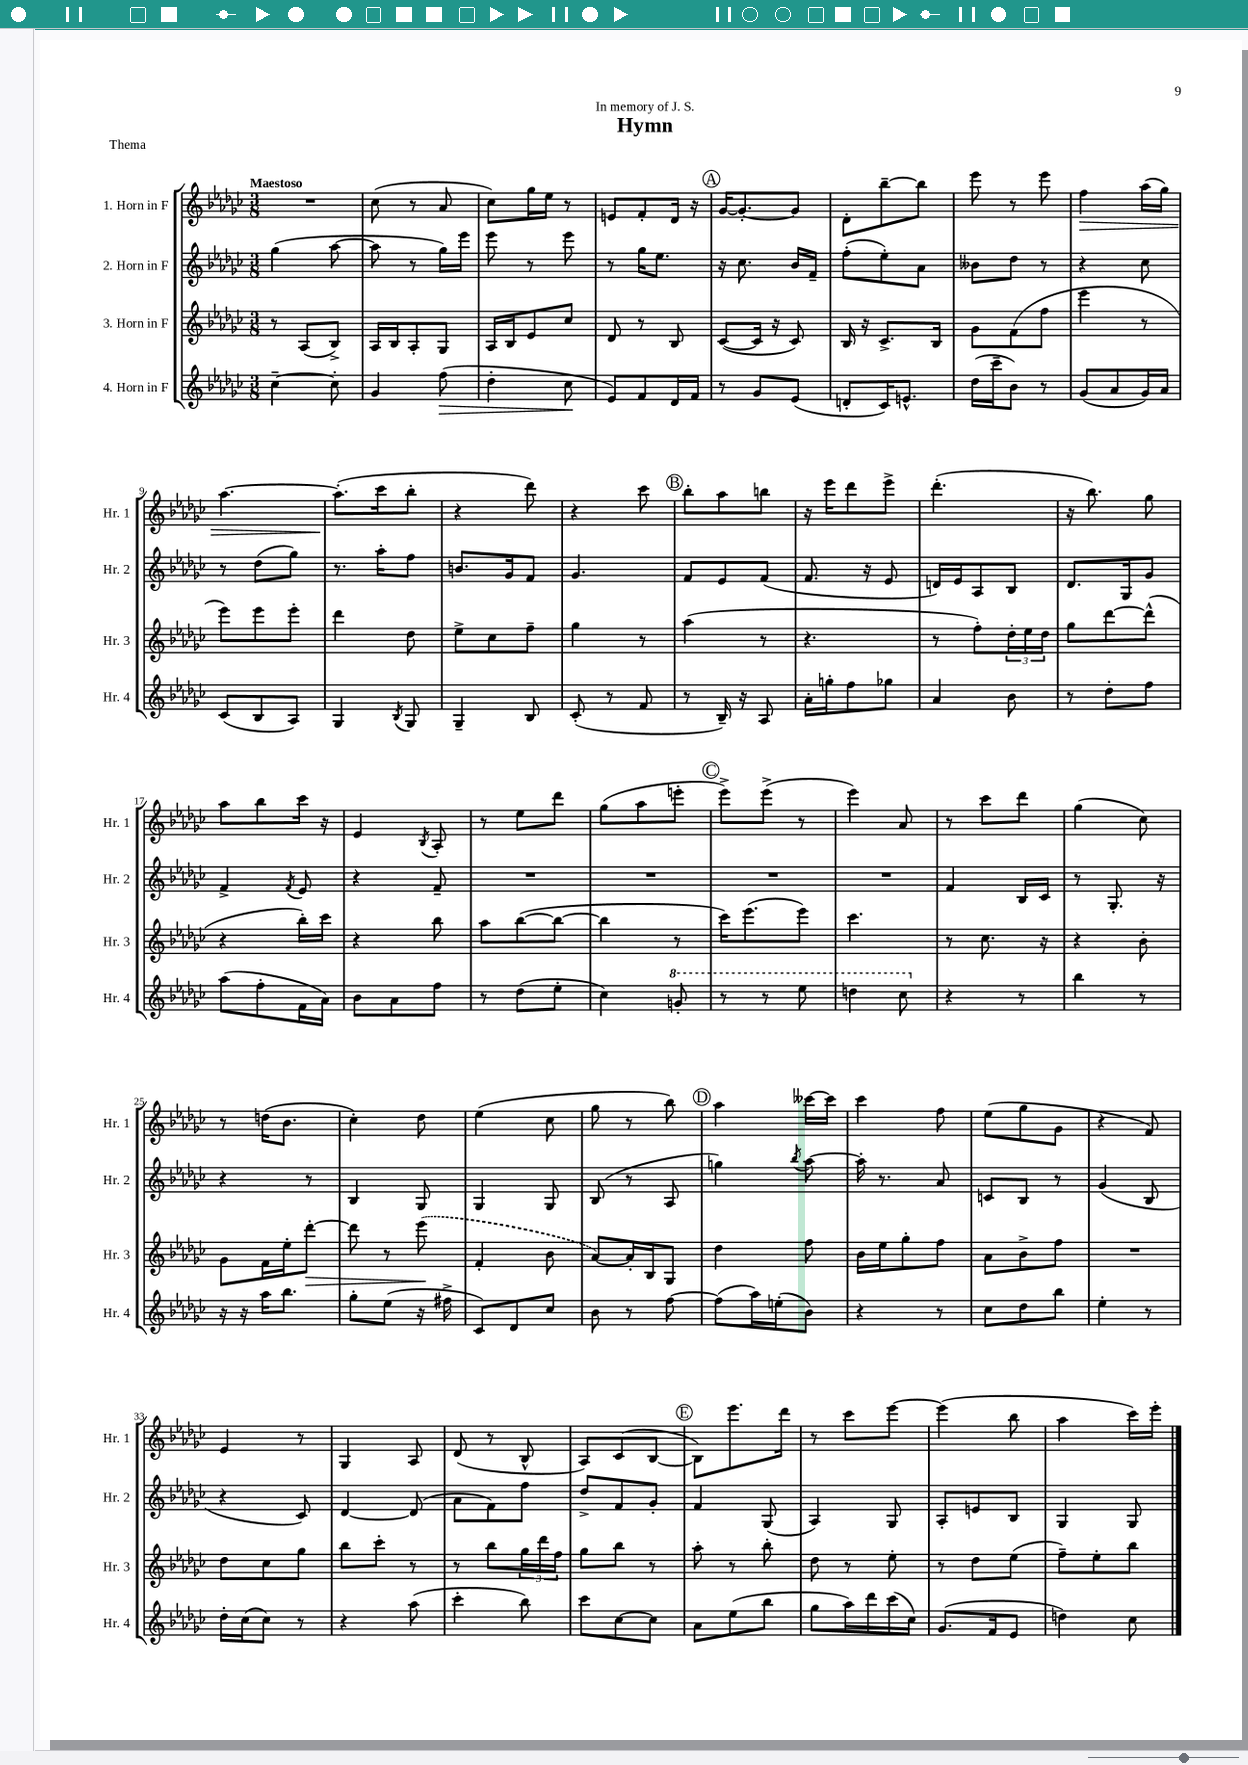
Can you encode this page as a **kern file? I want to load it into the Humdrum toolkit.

**kern	**kern	**kern	**kern
*staff4	*staff3	*staff2	*staff1
*clefG2	*clefG2	*clefG2	*clefG2
*k[b-e-a-d-g-c-]	*k[b-e-a-d-g-c-]	*k[b-e-a-d-g-c-]	*k[b-e-a-d-g-c-]
*M3/8	*M3/8	*M3/8	*M3/8
[4cc-~	8r	(4gg-	4.r
.	(8A-	.	.
8cc-']	8B-^)	[8aa-	.
=	=	=	=
4g-	16A-	8aa-]	(8cc-
.	16B-	.	.
.	8A-'	8r	8r
(8ff	8G-	16gg-)	8a-
.	.	16eee-	.
=	=	=	=
4dd-'	16A-	8eee-	8cc-)
.	16B-	.	.
.	8e-	8r	16gg-
.	.	.	16ee-
8cc-	8cc-	8eee-	8r
=	=	=	=
8e-)	8d-	8r	8e
8f	8r	16gg-	8f'
.	.	8.ee-	.
16d-	8B-	.	16d-
16f	.	.	16r
=	=	=	=
8r	([8c-	16r	[16g-
.	.	8.cc-	8.g-'_
8g-	16c-]	.	.
.	16r	.	.
(8e-	8c-)	16b-	8g-]
.	.	16f~	.
=	=	=	=
8d'	16B-	(8ff'	8d-'
.	16r	.	.
16c-)	8.c-^	8ee-')	[8bb-~
8.e^^	.	.	.
.	.	8a-	8bb-]
.	16B-	.	.
=	=	=	=
(16dd-	8g-	8b--	8eee-
16ccc-~	.	.	.
8b-)	(8f	8dd-	8r
8r	8ff	8r	8eee-
=	=	=	=
(8g-	4eee-	4r	4ff
8a-	.	.	.
16g-)	8r	8cc-	(16aa-
16a-	.	.	16gg-)
=	=	=	=
(8c-	8eee-)	8r	[4.aa-
8B-	8eee-	(8dd-	.
8A-)	8eee-'	8gg-)	.
=	=	=	=
4G-	4ddd-	8.r	(8.aa-']
.	.	16aa-'	16ccc-
8qB-	.	.	.
8G-	8dd-	8ff	8bb-'
=	=	=	=
4G-~	8ee-^	8.b	4r
.	8cc-	.	.
.	.	16g-	.
8B-	8ff~	8f	8ddd-)
=	=	=	=
(8c-'	4gg-	4.g-	4r
8r	.	.	.
8f	8r	.	8ccc-
=	=	=	=
8r	(4aa-	8f	8bb-'
16B-~)	.	8e-	8aa-
16r	.	.	.
8A-	8r	(8f	8bb
=	=	=	=
16a-'	4.r	8.f	16r
16gg'	.	.	16eee-
8ff	.	.	8ddd-
.	.	16r	.
8gg-	.	8e-	8eee-^
=	=	=	=
4a-	8r	16d)	(4.ddd-'
.	.	16e-	.
.	8ff')	8A-	.
8b-	24dd-'	8B-	.
.	24ee-	.	.
.	24dd-	.	.
=	=	=	=
8r	8gg-	8.d-	16r
.	.	.	8.bb-)
8dd-'	[8ddd-	.	.
.	.	16G-	.
8ff	(8ddd-^^]	8g-	8gg-
=	=	=	=
(8aa-	4r	4f^	8aa-
8ff'	.	.	8bb-
.	.	8qf	.
16f	16bb-')	8e-	16ccc-
16a-)	16ccc-	.	16r
=	=	=	=
8b-	4r	4r	4e-
8a-	.	.	.
.	.	.	8qB-
8ff	8bb-	8f~	8A-'
=	=	=	=
8r	8aa-	4.r	8r
(8dd-	([8bb-	.	8ee-
8ee-'	8bb-_	.	8ddd-
=	=	=	=
4cc-)	4bb-]	4.r	(8gg-
.	.	.	8aa-
8gg'	8r	.	8eee'
=	=	=	=
8r	16ccc-)	4.r	8eee-^)
.	(8.eee-	.	.
8r	.	.	(8eee-^
8eee-	8eee-)	.	8r
=	=	=	=
4ddd	4.ccc-	4.r	4eee-)
8ccc-	.	.	8a-
=	=	=	=
4r	8r	4f	8r
.	8.cc-	.	8ccc-
8r	.	16B-	8ddd-
.	16r	16c-	.
=	=	=	=
4bb-	4r	8r	(4gg-
.	.	8.G-'	.
8r	8b-'	.	8cc-)
.	.	16r	.
=	=	=	=
16r	8g-	4r	8r
16r	.	.	.
16aa-	16f	.	(16dd
8.bb-	16ee-'	.	8.b-
.	[8ddd-'	8r	.
=	=	=	=
8gg-'	8ddd-]	4B-	4cc-')
(8ee-	8r	.	.
16r	(8eee-	8G-	8dd-
16ff#^	.	.	.
=	=	=	=
8c-)	4f'	4G-	(4ee-
8d-	.	.	.
8cc-	8b-	8G-	8cc-
=	=	=	=
8b-	[8a-)	(8B-	8gg-
8r	16a-']	8r	8r
.	16B-	.	.
[8ff	8G-	8A-	8bb-)
=	=	=	=
(8ff]	4dd-	4gg)	4aa-
16aa-)	.	.	.
(16ee'	.	.	.
.	.	8qbb-	.
8b-)	8ff	[8aa-	[16ccc--
.	.	.	16ccc--]
=	=	=	=
4r	16b-	16aa-']	4ccc-
.	16ee-	8.r	.
.	8gg-'	.	.
8r	8ff	8a-	8ff
=	=	=	=
8cc-	8a-	8c	(8ee-
8dd-	8b-^	8B-	8gg-
8bb-	8ff	8r	8g-
=	=	=	=
4ee-'	4.r	(4g-	4r
8r	.	8B-	8f)
=	=	=	=
16dd-'	8dd-	4r	4e-
(16cc-	.	.	.
8cc-)	8cc-	.	.
8r	8gg-	8c-)	8r
=	=	=	=
4r	8bb-	[4d-	4G-
.	8ccc-'	.	.
(8aa-	8r	(8d-]	8A-
=	=	=	=
4ccc-'	8r	8a-	(8d-
.	8bb-	8f)	8r
8bb-)	24gg-	8ff	8B-^^
.	24ddd-	.	.
.	24ff	.	.
=	=	=	=
8ccc-	8gg-	8dd-^	8A-)
[8cc-	8bb-	8f	(8c-
8cc-]	8r	8g-'	[8B-
=	=	=	=
8a-	8aa-'	4f	8B-])
(8ee-	8r	.	8.eee-
8bb-	8bb-'	(8G-	.
.	.	.	16ddd-
=	=	=	=
8gg-	8dd-	4A-)	8r
16aa-)	8r	.	8ccc-
16ddd-	.	.	.
(16ccc-	8ee-'	8G-	[8eee-
16cc-)	.	.	.
=	=	=	=
(8.g-	8r	8A-'	(4eee-]
.	8dd-	8e	.
16f	.	.	.
8e-	(8ee-	8B-	8bb-
=	=	=	=
4dd)	8ff~)	4G-	4aa-
.	8ee-'	.	.
8cc-	8bb-	8G-	16ccc-)
.	.	.	16eee-'
==	==	==	==
*-	*-	*-	*-
